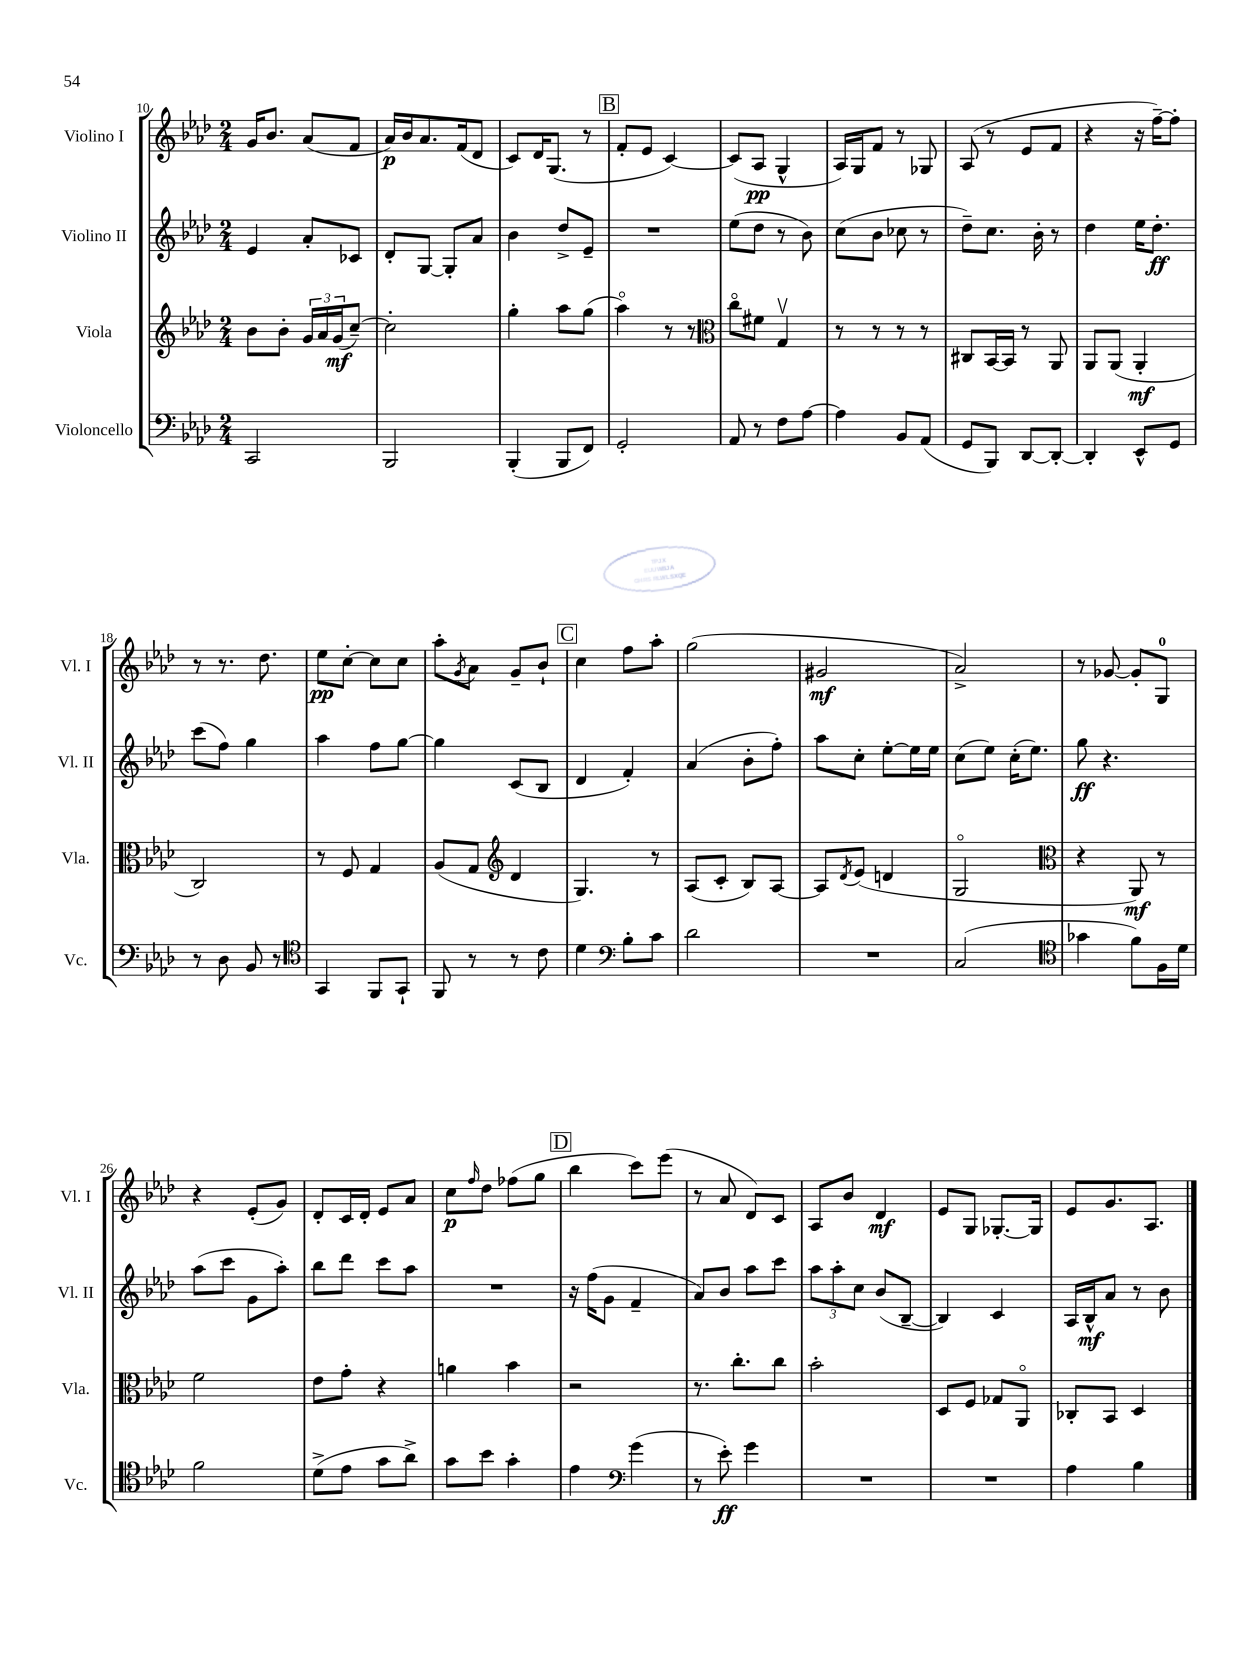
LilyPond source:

<<
\new StaffGroup <<
\new Staff = "s0" \with { instrumentName = "Violino I" shortInstrumentName = "Vl. I" } {
    \clef treble \key aes \major \numericTimeSignature \time 2/4
    g'16 bes'8. aes'8( f'8 |
    aes'16\p) bes'16 aes'8. f'16( des'8 |
    c'8) des'16 g8.( r8 |
    \mark \markup { \box "B" } f'8-. ees'8 c'4~) |
    c'8( aes8\pp g4-^ |
    aes16) g16 f'8 r8 ges8 |
    aes8( r8 ees'8 f'8 |
    r4 r16 f''16~--) f''8-. |
    r8 r8. des''8. |
    ees''8\pp c''8~-. c''8 c''8 |
    aes''8-. \acciaccatura { g'8 } aes'8 g'8-- bes'8-! |
    \mark \markup { \box "C" } c''4 f''8 aes''8-. |
    g''2( |
    gis'2\mf |
    aes'2->) |
    r8 ges'8~ ges'8-. g8-0 |
    r4 ees'8-.( g'8) |
    des'8-. c'16 des'16-. ees'8 aes'8 |
    c''8\p \grace { f''16 } des''8 fes''8( g''8 |
    \mark \markup { \box "D" } bes''4 c'''8) ees'''8( |
    r8 aes'8 des'8) c'8 |
    aes8 bes'8 des'4\mf |
    ees'8 g8 ges8.~-. ges16 |
    ees'8 g'8. aes8. \bar "|." |
}
\new Staff = "s1" \with { instrumentName = "Violino II" shortInstrumentName = "Vl. II" } {
    \clef treble \key aes \major \numericTimeSignature \time 2/4
    ees'4 aes'8-. ces'8 |
    des'8-. g8~ g8-. aes'8 |
    bes'4 des''8-> ees'8-- |
    \mark \markup { \box "B" } R2 |
    ees''8( des''8 r8 bes'8) |
    c''8( bes'8 ces''8 r8 |
    des''8--) c''8. bes'16-. r8 |
    des''4 ees''16 des''8.-.\ff |
    c'''8( f''8) g''4 |
    aes''4 f''8 g''8~ |
    g''4 c'8( bes8 |
    \mark \markup { \box "C" } des'4 f'4-.) |
    aes'4( bes'8-. f''8-.) |
    aes''8 c''8-. ees''8~-. ees''16 ees''16 |
    c''8( ees''8) c''16-.( ees''8.) |
    g''8\ff r4. |
    aes''8( c'''8 g'8 aes''8-.) |
    bes''8 des'''8 c'''8 aes''8 |
    R2 |
    \mark \markup { \box "D" } r16 f''16( g'8 f'4-- |
    aes'8) bes'8 aes''8 c'''8 |
    \tuplet 3/2 { aes''8 aes''8-. c''8 } bes'8( bes8~-- |
    bes4) c'4 |
    aes16 bes16-^\mf aes'8 r8 bes'8 \bar "|." |
}
\new Staff = "s2" \with { instrumentName = "Viola" shortInstrumentName = "Vla." } {
    \clef treble \key aes \major \numericTimeSignature \time 2/4
    bes'8 bes'8-. \tuplet 3/2 { g'16 aes'16 g'16\mf( } c''8~--) |
    c''2-. |
    g''4-. aes''8 g''8( |
    \mark \markup { \box "B" } aes''4\flageolet) r8 r8 |
    \clef alto c''8\flageolet fis'8 g4\upbow |
    r8 r8 r8 r8 |
    cis8 bes,16~ bes,16 r8 aes,8 |
    aes,8 aes,8( aes,4-.\mf |
    c2) |
    r8 f8 g4 |
    aes8( g8 \clef treble des'4 |
    \mark \markup { \box "C" } g4.) r8 |
    aes8( c'8-. bes8) aes8~ |
    aes8 \acciaccatura { des'8 } ees'8( d'4 |
    g2\flageolet |
    \clef alto r4 aes,8\mf) r8 |
    f'2 |
    ees'8 g'8-. r4 |
    a'4 bes'4 |
    \mark \markup { \box "D" } r2 |
    r8. c''8.-. c''8 |
    bes'2-. |
    des8 f8 ges8 aes,8\flageolet |
    ces8-. bes,8 des4 \bar "|." |
}
\new Staff = "s3" \with { instrumentName = "Violoncello" shortInstrumentName = "Vc." } {
    \clef bass \key aes \major \numericTimeSignature \time 2/4
    c,2 |
    bes,,2 |
    bes,,4-.( bes,,8 f,8) |
    \mark \markup { \box "B" } g,2-. |
    aes,8 r8 f8 aes8~ |
    aes4 bes,8 aes,8( |
    g,8 bes,,8) des,8~ des,8~-. |
    des,4-. ees,8-^ g,8 |
    r8 des8 bes,8 r8 |
    \clef tenor g,4 f,8 g,8-! |
    f,8 r8 r8 c'8 |
    \mark \markup { \box "C" } des'4 \clef bass bes8-. c'8 |
    des'2 |
    R2 |
    c2( |
    \clef tenor ges'4 f'8) f16 des'16 |
    f'2 |
    des'8->( ees'8 g'8 aes'8->) |
    g'8 bes'8 g'4-. |
    \mark \markup { \box "D" } ees'4 \clef bass g'4( |
    r8 ees'8-.\ff) g'4 |
    R2 |
    R2 |
    aes4 bes4 \bar "|." |
}
>>
>>
\layout { \context { \Score currentBarNumber = #10 } }
